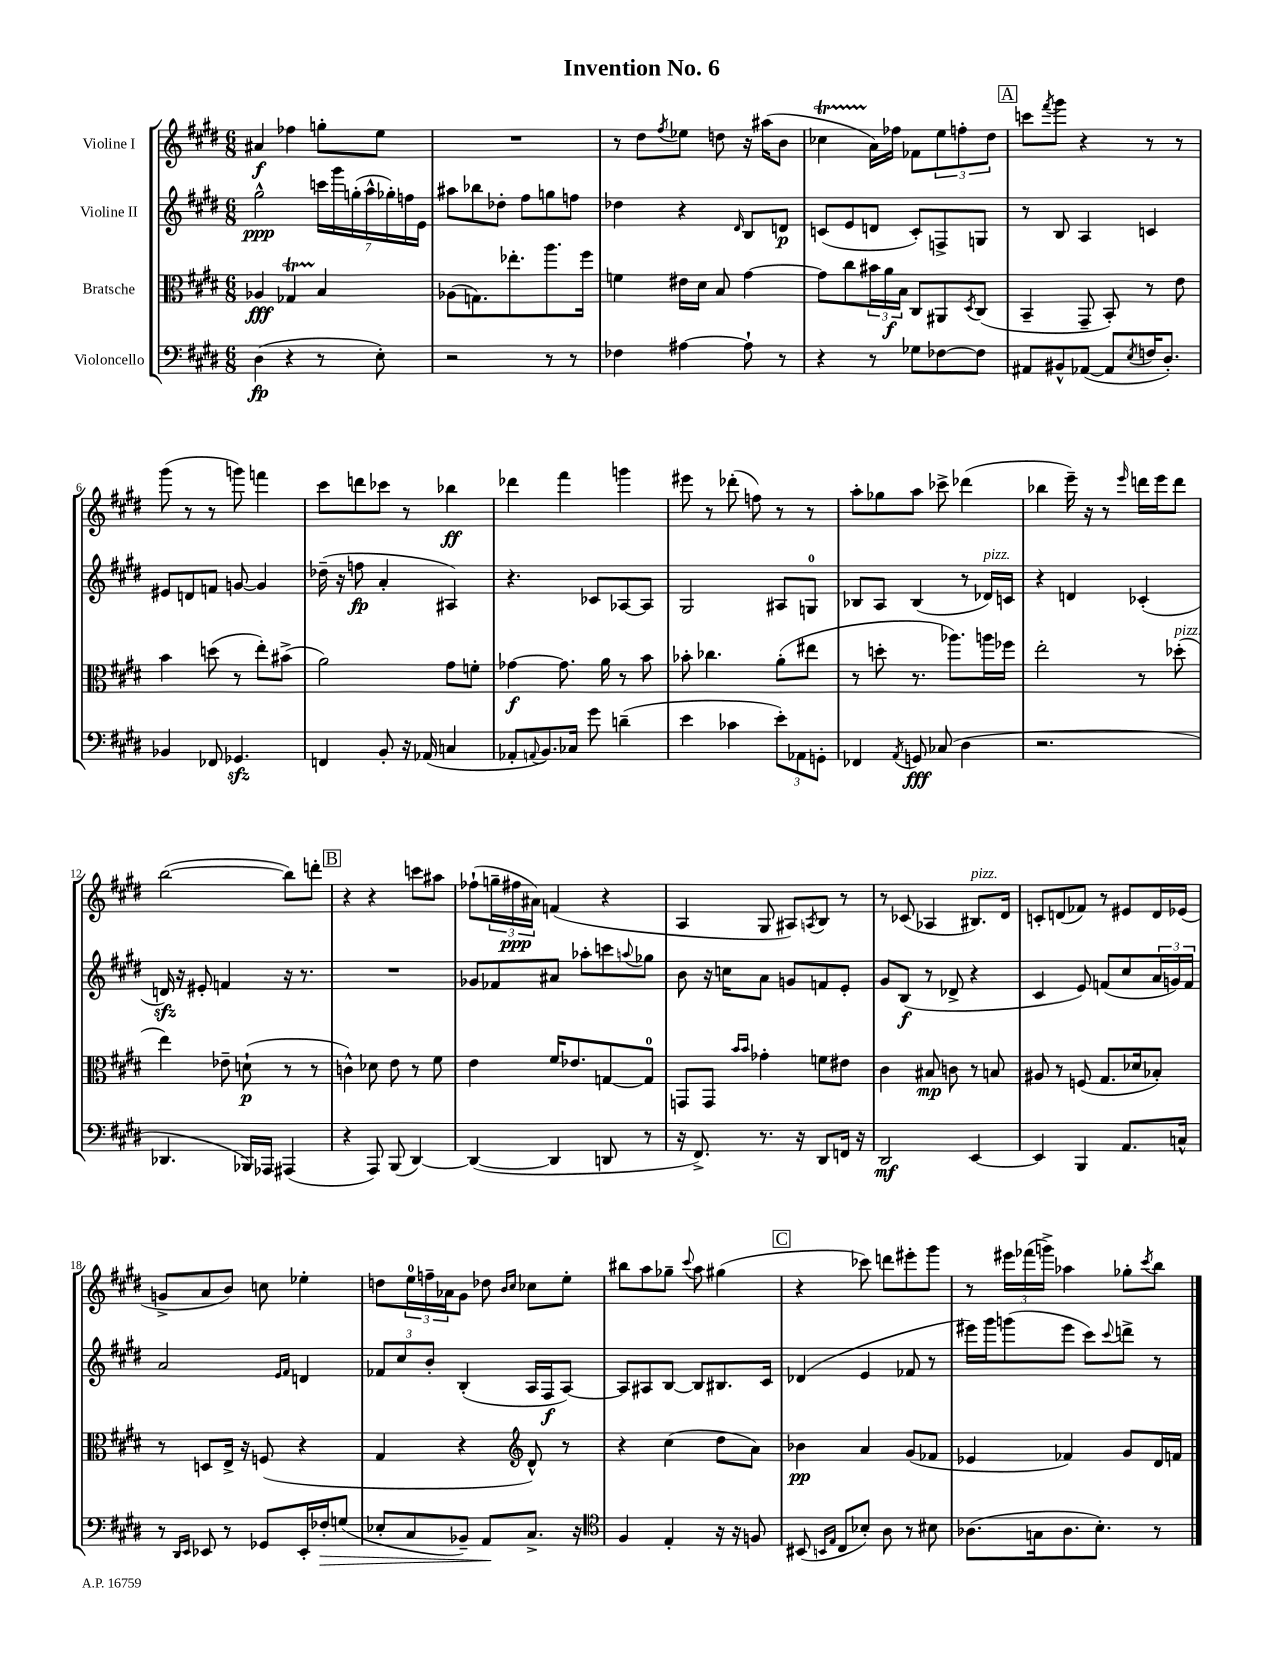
\header { title = "Invention No. 6" }
<<
\new StaffGroup <<
\new Staff = "s0" \with { instrumentName = "Violine I" } {
    \clef treble \key e \major \numericTimeSignature \time 6/8
    ais'4\f fes''4 g''8-. e''8 |
    R2. |
    r8 dis''8 \acciaccatura { fis''8 } ees''8 d''8 r16 ais''16( b'8 |
    ces''4\startTrillSpan a'16\stopTrillSpan) fes''16 fes'8 \tuplet 3/2 { e''8 f''8-. dis''8 } |
    \mark \markup { \box "A" } c'''8 \acciaccatura { fis'''8 } gis'''8 r4 r8 r8 |
    gis'''8( r8 r8 g'''8) f'''4 |
    cis'''8 d'''8 ces'''8 r8 bes''4\ff |
    des'''4 fis'''4 g'''4 |
    eis'''8 r8 des'''8-.( f''8) r8 r8 |
    a''8-. ges''8 a''8 ces'''8-> des'''4( |
    bes''4 e'''16--) r16 r8 \grace { e'''16 } d'''16 e'''16 d'''8 |
    b''2~( b''8) d'''8-. |
    \mark \markup { \box "B" } r4 r4 c'''8 ais''8 |
    fes''8-!( \tuplet 3/2 { g''16-- fis''16\ppp ais'16) } f'4( r4 |
    a4 gis8 ais8) \acciaccatura { a8 } b8 r8 |
    r8 ces'8( aes4 bis8.^\markup { \italic "pizz." }) dis'16 |
    c'8-. d'8( fes'8) r8 eis'8 d'16 ees'16( |
    g'8-> a'8 b'8) c''8 ees''4-. |
    d''8 \tuplet 3/2 { e''16-0 f''16-- aes'16 } gis'8 des''8 \grace { b'16 cis''16 } ces''8 e''8-. |
    bis''8 a''8 ges''8-- \appoggiatura { cis'''8 } a''8 gis''4( |
    \mark \markup { \box "C" } r4 ces'''8) d'''8 eis'''8-. gis'''8 |
    r8 \tuplet 3/2 { eis'''16 fes'''16( g'''16->) } aes''4 ges''8-. \acciaccatura { cis'''8 } b''8 \bar "|." |
}
\new Staff = "s1" \with { instrumentName = "Violine II" } {
    \clef treble \key e \major \numericTimeSignature \time 6/8
    gis''2-^\ppp \tuplet 7/4 { c'''16 gis'''16 g''16-.( a''16-^ ges''16-.) f''16 e'16 } |
    ais''8 bes''8 des''8-. fis''8 g''8 f''8 |
    des''4 r4 \grace { dis'16 } b8 d'8\p |
    c'8( e'8 d'8 c'8-.) f8-> g8 |
    \mark \markup { \box "A" } r8 b8 a4 c'4 |
    eis'8 d'8 f'8 g'8~ g'4 |
    des''16--( r16 f''8\fp a'4-. ais4) |
    r4. ces'8 aes8~ aes8 |
    gis2 ais8 g8-0 |
    bes8 a8 bes4( r8 des'16^\markup { \italic "pizz." }) c'16 |
    r4 d'4 ces'4-.( |
    d'16\sfz) r16 eis'8-. f'4 r16 r8. |
    \mark \markup { \box "B" } R2. |
    ges'8 fes'8 ais'8 aes''8-. c'''8 \appoggiatura { a''8 } ges''8 |
    b'8 r16 c''16 a'8 g'8 f'8 e'8-. |
    gis'8 b8\f( r8 des'8-> r4 |
    cis'4 e'8) f'8( cis''8 \tuplet 3/2 { a'16 g'16) f'16 } |
    a'2 \grace { e'16 fis'16 } d'4 |
    \tuplet 3/2 { fes'8 cis''8 b'8-. } b4-.( a16 fis16\f a8~) |
    a8 ais8 b8~ b8 bis8. cis'16 |
    \mark \markup { \box "C" } des'4( e'4 fes'8 r8 |
    eis'''16) gis'''16 g'''8( eis'''8 cis'''8) \appoggiatura { cis'''8 } d'''8-> r8 \bar "|." |
}
\new Staff = "s2" \with { instrumentName = "Bratsche" } {
    \clef alto \key e \major \numericTimeSignature \time 6/8
    aes4\fff ges4\startTrillSpan b4\stopTrillSpan |
    aes8( g8.) ees''8.-. a''8. fis''16 |
    f'4 eis'16 dis'16 b8 gis'4~ |
    gis'8 cis''8 \tuplet 3/2 { bis'16 a'16\f b16 } cis8 ais,8 \acciaccatura { dis8 } cis8( |
    \mark \markup { \box "A" } b,4-- gis,8-- b,8-.) r8 e'8 |
    b'4 d''8( r8 e''8-.) bis'8->( |
    a'2) gis'8 f'8-. |
    ges'4~\f ges'8. a'16 r8 b'8 |
    bes'8-. ces''4. a'8-.( eis''8 |
    r8 d''8-. r8. aes''8.) a''16 fes''16 |
    e''2-. r8 des''8-.^\markup { \italic "pizz." }( |
    e''4) ees'8-- d'8-!\p( r8 r8 |
    \mark \markup { \box "B" } c'4-^) des'8 e'8 r8 fis'8 |
    e'4 fis'16 ees'8. g8~ g8-0 |
    g,8 g,8 \grace { b'16 b'16 } ges'4-. f'8 eis'8 |
    cis'4 bis8\mp c'8 r8 b8 |
    ais8 r8 f8( gis8. des'16 bes8-.) |
    r8 d8 e16-> r16 f8( r4 |
    gis4 r4 \clef treble dis'8-^) r8 |
    r4 cis''4( dis''8 a'8) |
    \mark \markup { \box "C" } bes'4\pp a'4 gis'8( fes'8 |
    ees'4 fes'4) gis'8 dis'16 f'16 \bar "|." |
}
\new Staff = "s3" \with { instrumentName = "Violoncello" } {
    \clef bass \key e \major \numericTimeSignature \time 6/8
    dis4\fp( r4 r8 e8-.) |
    r2 r8 r8 |
    fes4 ais4~ ais8-! r8 |
    r4 r8 ges8 fes8~ fes8 |
    \mark \markup { \box "A" } ais,8 bis,8-^ aes,8~( aes,8 \acciaccatura { e8 } f16 dis8.-.) |
    bes,4 fes,8 ges,4.\sfz |
    f,4 b,8-. r16 aes,16( c4 |
    aes,8-. \appoggiatura { a,8 } b,8.) ces16 gis'8 d'4--( |
    e'4 ces'4 \tuplet 3/2 { e'8-.) aes,8 g,8-. } |
    fes,4 \acciaccatura { a,8 } g,8\fff ces8( dis4 |
    r2. |
    des,4. bes,,16) aes,,16 ais,,4( |
    \mark \markup { \box "B" } r4 a,,8) b,,8( dis,4~) |
    dis,4~( dis,4 d,8 r8 |
    r16 fis,8.->) r8. r16 dis,8 f,16 r16 |
    dis,2\mf e,4~ |
    e,4 b,,4 a,8. c16-^ |
    r8 \grace { dis,16 e,16 } ees,8 r8 ges,8 ees,16-. fes16-.\> g8( |
    ees8-. cis8 bes,8--) a,8\! cis8.-> r16 |
    \clef tenor fis4 e4-. r16 r16 f8 |
    \mark \markup { \box "C" } bis,8( \grace { b,16 e16 } cis8 bes8-.) a8 r8 bis8 |
    aes8.( g16 aes8. b8.-.) r8 \bar "|." |
}
>>
>>
